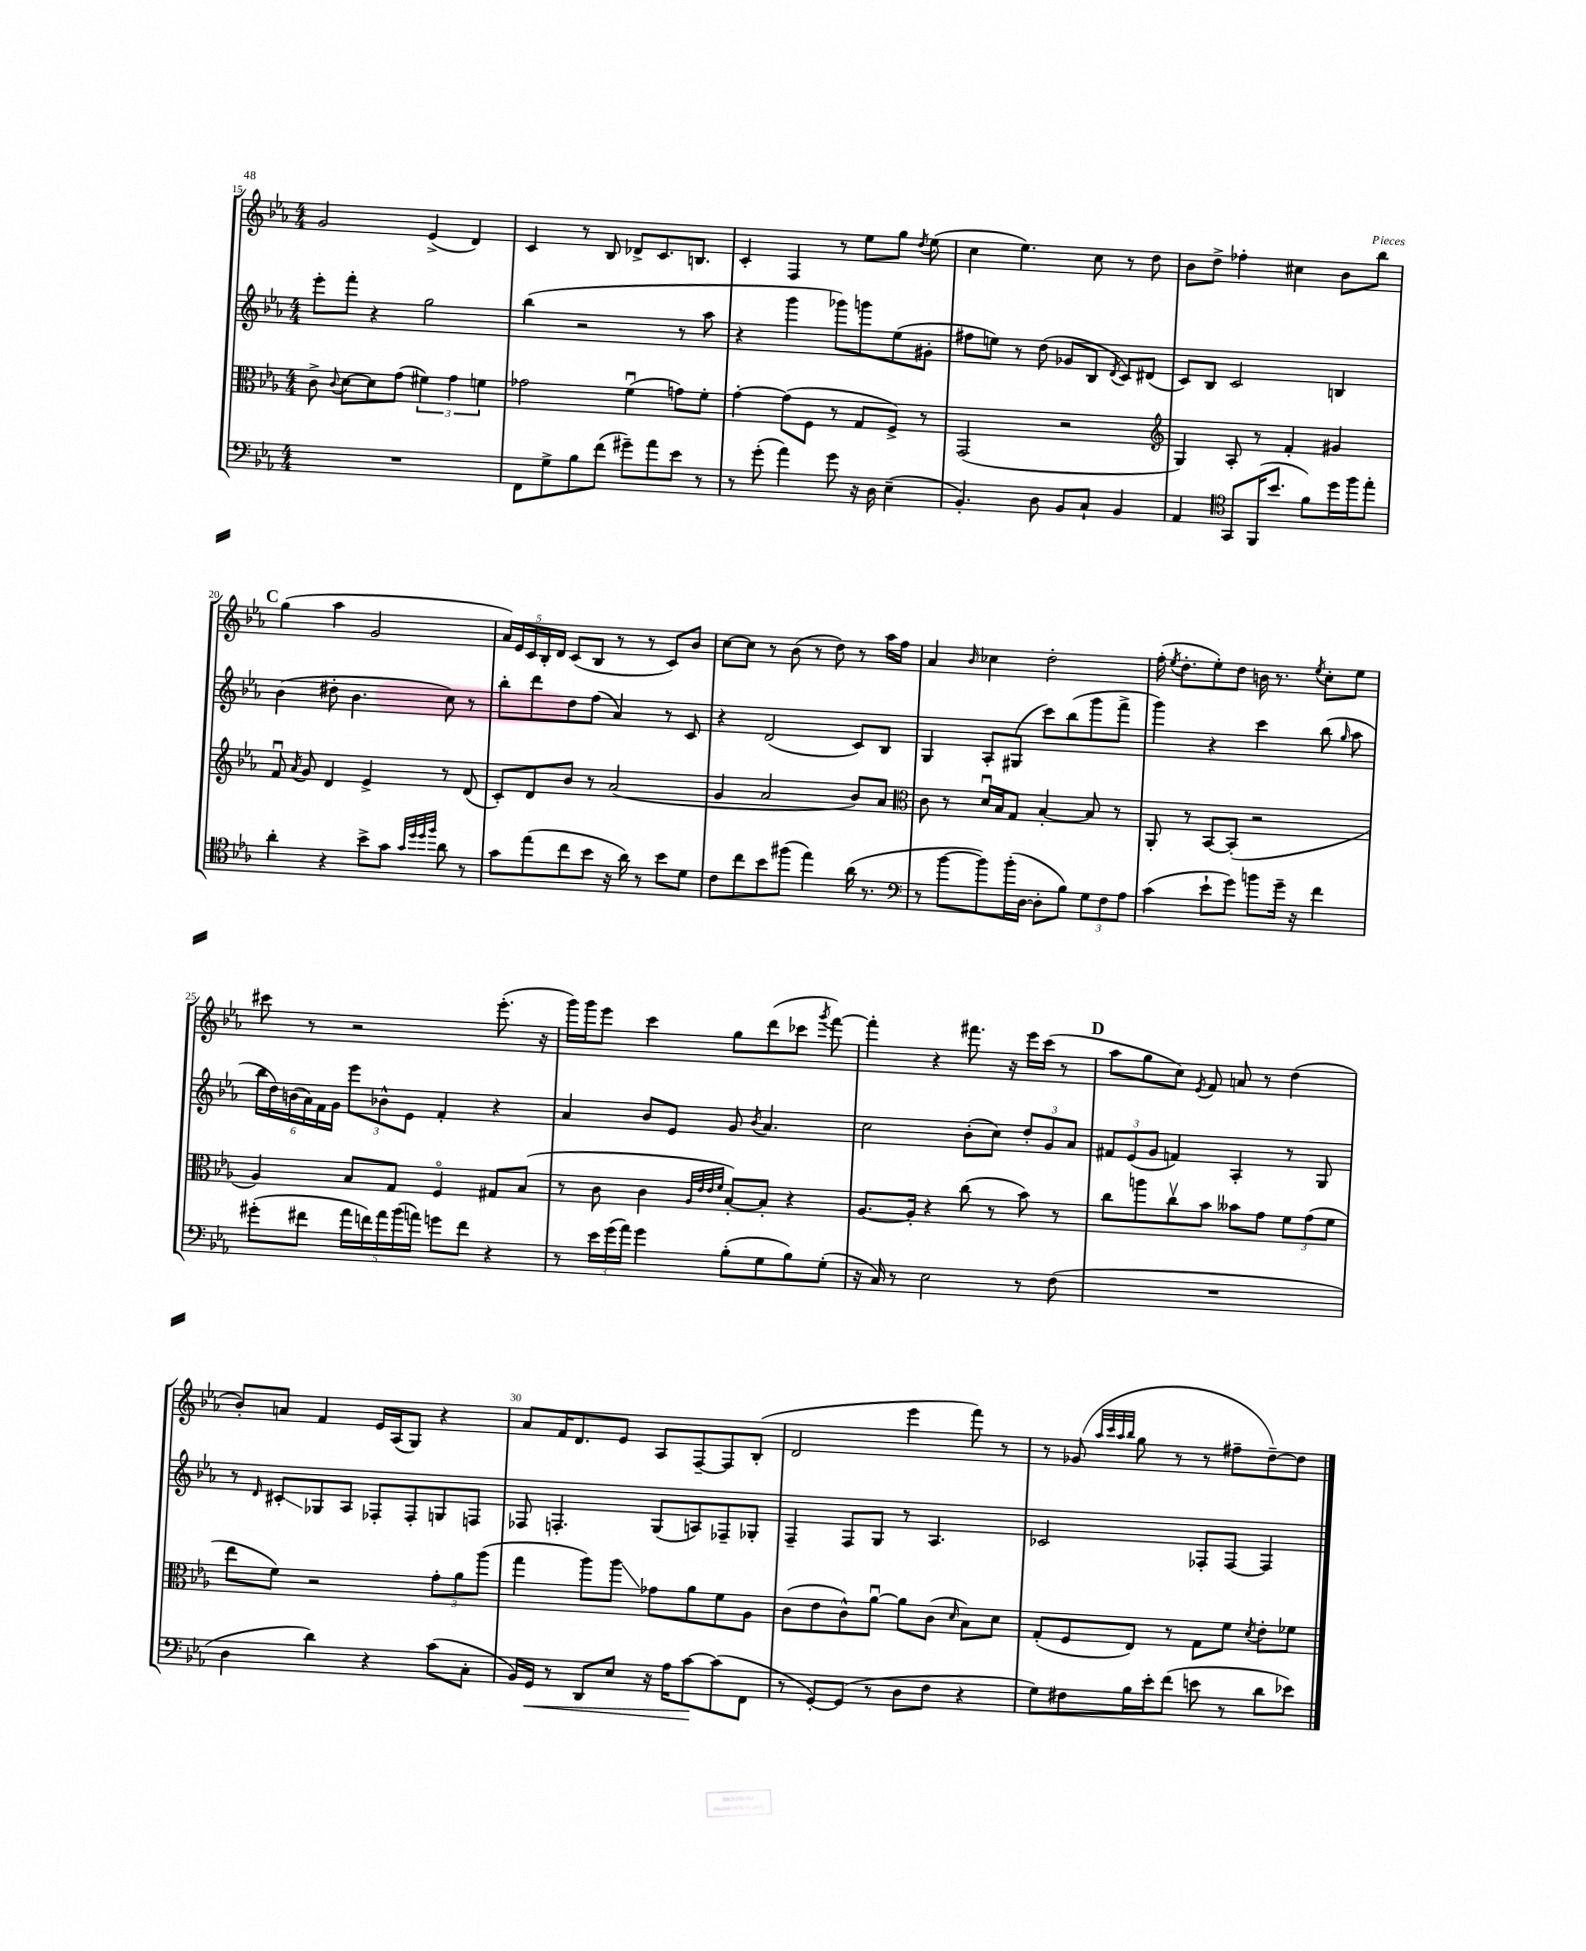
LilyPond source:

<<
\new StaffGroup <<
\new Staff = "s0" {
    \clef treble \key ees \major \numericTimeSignature \time 4/4
    \autoBeamOff g'2 ees'4->( d'4) |
    c'4 r8 bes8 des'8[-> c'8. b8.] |
    c'4-. f4 r8 ees''8[ g''8] \acciaccatura { d''8 } ees''8( |
    c''4 ees''4.) c''8 r8 d''8 |
    bes'8[ d''8]-> fes''4-. cis''4 bes'8[ bes''8] |
    \mark \markup { \bold "C" } g''4( aes''4 g'2 |
    \tuplet 5/4 { aes'16[) ees'16 c'16 bes16-. d'16] } c'8[( bes8] r8 r8 c'8[) bes'8] |
    c''8[~ c''8] r8 bes'8( r8 d''8) r8 aes''16[ f''16] |
    aes'4 \grace { bes'16 } ces''4 d''2-. |
    f''16-.( \acciaccatura { ees''8 } d''8.[-. ees''8-.) d''8] b'16 r8. \acciaccatura { ees''8 } c''8[-. ees''8] |
    cis'''8 r8 r2 ees'''8.-.( r16 |
    g'''16[) g'''16 ees'''8] c'''4 g''8[ d'''8( ces'''8] \acciaccatura { g'''8 } f'''8~) |
    f'''4-. r4 fis'''8. r16 ees'''16[ c'''16]( r8 |
    \mark \markup { \bold "D" } aes''8[ g''8 c''8]) \acciaccatura { ees'8 } f'8 a'8 r8 d''4( |
    bes'8[-.) a'8] f'4 ees'16[ aes16( g8]) r4 |
    aes'8[ f'16 d'8. ees'8] aes8[ f8~-- f8 bes8]-.( |
    d'2 ees'''4 f'''8) r8 |
    r8 ges'8( \grace { aes''32[ c'''32 aes''32 bes''32] } g''8 r8 r8 fis''8[-- d''8~--) d''8] \bar "|." |
}
\new Staff = "s1" {
    \clef treble \key ees \major \numericTimeSignature \time 4/4
    \autoBeamOff ees'''8[-. f'''8]-. r4 g''2 |
    bes''4( r2 r8 aes''8 |
    r4 g'''4 ges'''8[) g'''8 ees''8( gis'8]-. |
    fis''8[ e''8]) r8 d''8( ges'8[ bes8] \acciaccatura { d'8 } c'8[) dis'8]( |
    c'8[) bes8] c'2 b4 |
    \mark \markup { \bold "C" } bes'4( dis''8-. bes'4. c''8) r8 |
    bes''8[-. d'''8 d''8 f''8]( aes'4) r8 c'8 |
    r4 d'2( c'8[) bes8] |
    g4 aes8[-. gis8]( c'''8[) bes''8( g'''8 f'''8]-> |
    g'''4) r4 c'''4 bes''8( \grace { g''16 } aes''8 |
    \tuplet 6/4 { bes''16[ d''16) b'16( aes'16) f'16 g'16] } \tuplet 3/2 { ees'''8[ bes'8-^ ees'8] } f'4-. r4 |
    aes'4 bes'8[ ees'8] g'8 \acciaccatura { bes'8 } aes'4. |
    c''2 bes'8[-.( c''8]) \tuplet 3/2 { d''8[-. g'8 aes'8] } |
    \mark \markup { \bold "D" } \tuplet 3/2 { fis'8[ ees'8( g'8] } f'4) aes4-. r8 g8 |
    r8 \grace { d'16 } cis'8[-.\glissando ges8 aes8] fes8[-. fes8-. g8 f8] |
    fes8 f4.-. g8[( a8) fes8-- ges8]-. |
    f4-- f8[ g8] r8 aes4. |
    ces'2 fes8[-. fes8]~ fes4 \bar "|." |
}
\new Staff = "s2" {
    \clef alto \key ees \major \numericTimeSignature \time 4/4
    \autoBeamOff c'8-> \appoggiatura { c'8 } d'8[~ d'8 g'8]( \tuplet 3/2 { fis'4) g'4 f'4 } |
    ges'2 f'4\downbow( g'8[) f'8]-. |
    g'4~-. g'8[( f8] r8 g8[ f8]->) r8 |
    g,2( r2 |
    \clef treble g4) aes8-. r8 f'4-. gis'4 |
    \mark \markup { \bold "C" } f'8\downbow \acciaccatura { aes'8 } g'8 d'4 ees'4-> r8 d'8( |
    c'8[-.) d'8 bes'8] r8 aes'2( |
    g'4 aes'2 bes'8[) aes'8] |
    \clef alto c'8 r8 d'16[\downbow bes16 g8] bes4~-. bes8 r8 |
    aes,8-. r8 bes,8[~ bes,8]-.( r2 |
    aes4) bes8[ g8] f4\flageolet gis8[ bes8]( |
    r8 c'8 c'4 \grace { aes32[ ees'32 ees'32 f'32] } bes8[~-.) bes8]-. r4 |
    aes8.[~ aes16]-. r4 c''8( r8 bes'8) r8 |
    \mark \markup { \bold "D" } c''8[ a''8 c''8\upbow bes'8] beses'8[ g'8] \tuplet 3/2 { f'8[ g'8( f'8] } |
    ees''8[ f'8]) r2 \tuplet 3/2 { g'8[-. aes'8 aes''8]( } |
    g''4 aes''8[) aes''8]\glissando ges'8[ aes'8 f'8 aes8] |
    c'8[( ees'8 c'8-^) aes'8]~\downbow aes'8[ c'8]( \grace { d'16 } bes8[) d'8] |
    g8[-.( f8 ees8]) r8 g8[ f'8] \acciaccatura { d'8 } ees'8[-. fes'8] \bar "|." |
}
\new Staff = "s3" {
    \clef bass \key ees \major \numericTimeSignature \time 4/4
    \autoBeamOff R1 |
    f,8[ g8-> bes8 f'8]( gis'8[--) aes'8 ees'8] r8 |
    r8 g'8-.( aes'4) g'8 r16 d16 ees4--( |
    bes,4.-.) d8 bes,8[ c8]-! bes,4 |
    aes,4 \clef tenor g,8[ f,16( bes'8.] f'8[) d''16 f''16 ees''8]-. |
    \mark \markup { \bold "C" } aes'4-. r4 bes'8[-> g'8] \grace { g'32[ d''32 d''32 f''32] } aes'8 r8 |
    g'8[ ees''8( c''8 bes'8] r16 aes'16) r8 bes'8[ d'8] |
    c'8[ c''8 bes'8 fis''8]( ees''4) aes'16( r8. |
    \clef bass r8 bes'8[~ bes'8) bes'16-.( d16]~ d8[-. bes8]) \tuplet 3/2 { g8[ f8 aes8] } |
    c'4( ees'8[-! g'8]) b'8[ g'16]-- r16 f'4 |
    gis'8[-.( fis'8] \tuplet 5/4 { aes'16[ f'16) aes'16 bes'16( a'16]) } g'8[ f'8] r4 |
    r8 \tuplet 3/2 { ees'16[ g'16( aes'16]) } g'4 bes8[-.( g8 bes8) g8]-.( |
    r16 c16) r8 ees2 r8 f8( |
    \mark \markup { \bold "D" } R1 |
    d4 d'4) r4 c'8[( c8]-. |
    bes,16[) g,16]\< r8 d,8[ ees8] r16 aes16[ c'8~\! c'8( f,8] |
    r8 g,8[~-.) g,8]( r8 d8[ f8] r4 |
    g8[) fis8 bes16 ees'16-. f'8]( e'8 r8 d'8[ ees'8]) \bar "|." |
}
>>
>>
\layout { \context { \Score currentBarNumber = #15 \override BarNumber.break-visibility = ##(#f #t #t) barNumberVisibility = #(every-nth-bar-number-visible 5) } }
